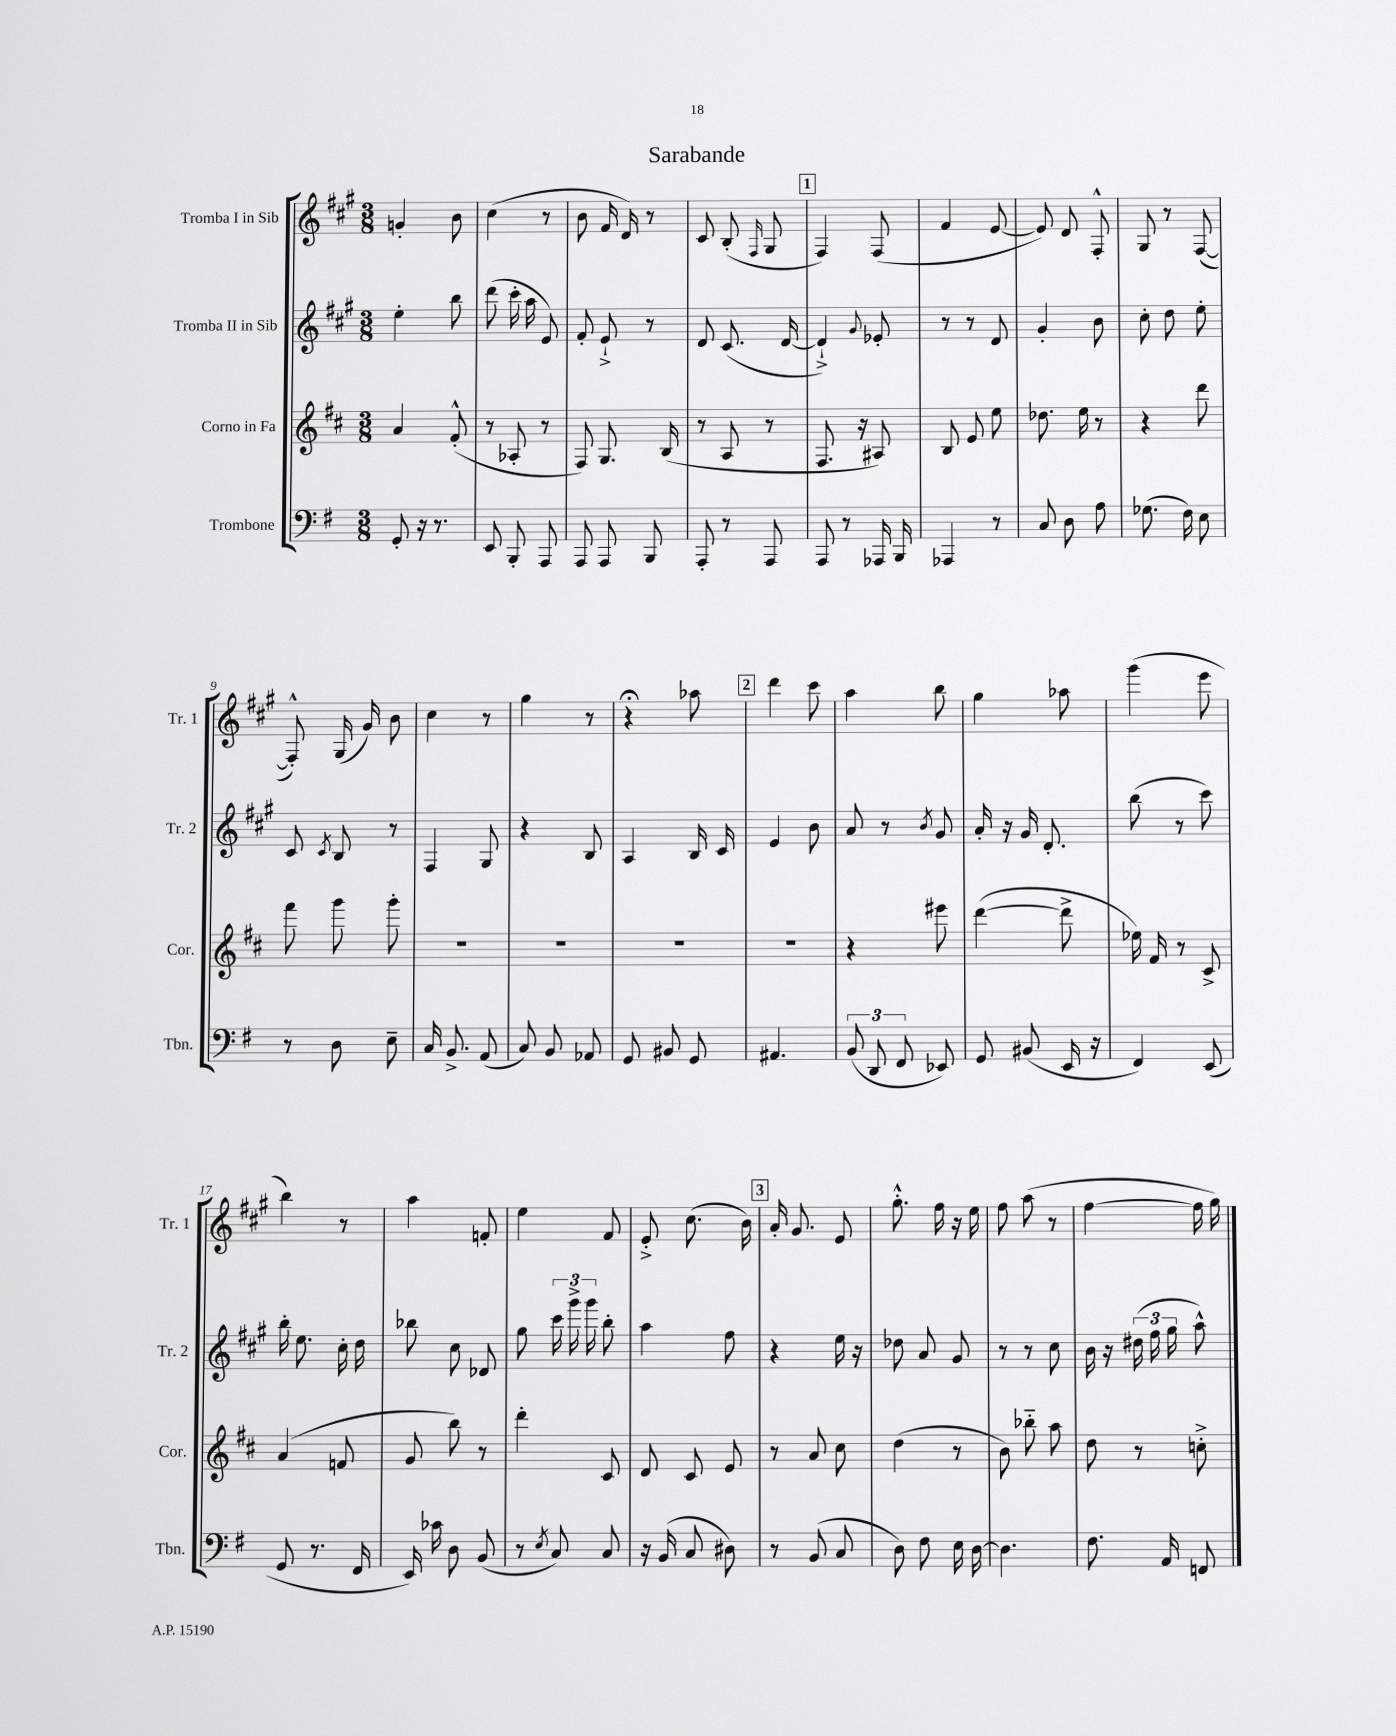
\header { title = "Sarabande" }
<<
\new StaffGroup <<
\new Staff = "s0" \with { instrumentName = "Tromba I in Sib" shortInstrumentName = "Tr. 1" } {
    \clef treble \key a \major \numericTimeSignature \time 3/8
    \autoBeamOff g'4-. b'8 |
    cis''4( r8 |
    b'8 fis'16 d'16) r8 |
    cis'8 b8-.( \grace { fis16 } gis8 |
    \mark \markup { \box "1" } fis4) fis8( |
    fis'4 e'8~ |
    e'8) d'8 fis8-.-^ |
    gis8 r8 fis8~( |
    fis8-.-^) gis16( gis'16) b'8 |
    cis''4 r8 |
    gis''4 r8 |
    r4\fermata aes''8 |
    \mark \markup { \box "2" } d'''4 cis'''8 |
    a''4 b''8 |
    gis''4 aes''8 |
    gis'''4( e'''8 |
    b''4) r8 |
    a''4 f'8-. |
    e''4 fis'8 |
    e'8-.-> cis''8.( b'16) |
    \mark \markup { \box "3" } a'16-. gis'8. e'8 |
    gis''8.-.-^ fis''16 r16 e''16 |
    fis''8 a''8( r8 |
    fis''4~ fis''16 gis''16) \bar "|." |
}
\new Staff = "s1" \with { instrumentName = "Tromba II in Sib" shortInstrumentName = "Tr. 2" } {
    \clef treble \key a \major \numericTimeSignature \time 3/8
    \autoBeamOff e''4-. b''8 |
    d'''8( cis'''16-. a''16 e'8) |
    fis'8-. e'8-!-> r8 |
    d'8 cis'8.( d'16~ |
    \mark \markup { \box "1" } d'4-!->) \appoggiatura { gis'8 } ees'8-. |
    r8 r8 d'8 |
    gis'4-. b'8 |
    cis''8-. d''8 e''8-. |
    cis'8 \acciaccatura { cis'8 } b8 r8 |
    fis4 gis8 |
    r4 b8 |
    a4 b16 cis'16 |
    \mark \markup { \box "2" } e'4 b'8 |
    a'8 r8 \acciaccatura { b'8 } gis'8 |
    a'16-. r16 gis'16 d'8.-. |
    b''8( r8 cis'''8) |
    b''16-. e''8. cis''16-. d''16 |
    bes''8 cis''8 des'8 |
    gis''8 \tuplet 3/2 { cis'''16 gis'''16-> gis'''16 } b''8-. |
    a''4 fis''8 |
    \mark \markup { \box "3" } r4 e''16 r16 |
    des''8 a'8 gis'8 |
    r8 r8 cis''8 |
    b'16 r16 \tuplet 3/2 { dis''16( fis''16 gis''16 } a''8-^) \bar "|." |
}
\new Staff = "s2" \with { instrumentName = "Corno in Fa" shortInstrumentName = "Cor." } {
    \clef treble \key d \major \numericTimeSignature \time 3/8
    \autoBeamOff a'4 fis'8-.-^( |
    r8 aes8-. r8 |
    fis8) g8. b16( |
    r8 a8 r8 |
    \mark \markup { \box "1" } fis8. r16 ais8) |
    b8 e'8 e''8 |
    des''8. e''16 r8 |
    r4 d'''8 |
    fis'''8 g'''8 g'''8-. |
    R4. |
    R4. |
    R4. |
    \mark \markup { \box "2" } R4. |
    r4 eis'''8 |
    d'''4~( d'''8-> |
    ees''16) fis'16 r8 cis'8-> |
    a'4( f'8 |
    g'8 b''8) r8 |
    d'''4-. cis'8 |
    d'8 cis'8 e'8 |
    \mark \markup { \box "3" } r8 a'8 cis''8 |
    d''4( r8 |
    b'8) bes''8-_ a''8 |
    d''8 r8 c''8-.-> \bar "|." |
}
\new Staff = "s3" \with { instrumentName = "Trombone" shortInstrumentName = "Tbn." } {
    \clef bass \key g \major \numericTimeSignature \time 3/8
    \autoBeamOff g,8-. r16 r8. |
    e,8 b,,8-. a,,8 |
    a,,8 a,,8 b,,8 |
    a,,8-. r8 a,,8 |
    \mark \markup { \box "1" } a,,8 r8 aes,,16 b,,16 |
    aes,,4 r8 |
    c8 d8 a8 |
    ges8.( fis16) e8 |
    r8 d8 e8-- |
    c16 b,8.-> a,8( |
    c8) b,8 aes,8 |
    g,8 bis,8 g,8 |
    \mark \markup { \box "2" } ais,4. |
    \tuplet 3/2 { b,8( d,8 fis,8 } ees,8) |
    g,8 bis,8( e,16 r16 |
    fis,4) e,8( |
    g,8 r8. fis,16 |
    e,16) ces'16 d8 b,8( |
    r8 \acciaccatura { e8 } c8) c8 |
    r16 b,16( c8 dis8) |
    \mark \markup { \box "3" } r8 b,8( c8 |
    d8) fis8 e16 d16~ |
    d4. |
    fis8. a,16 f,8 \bar "|." |
}
>>
>>
